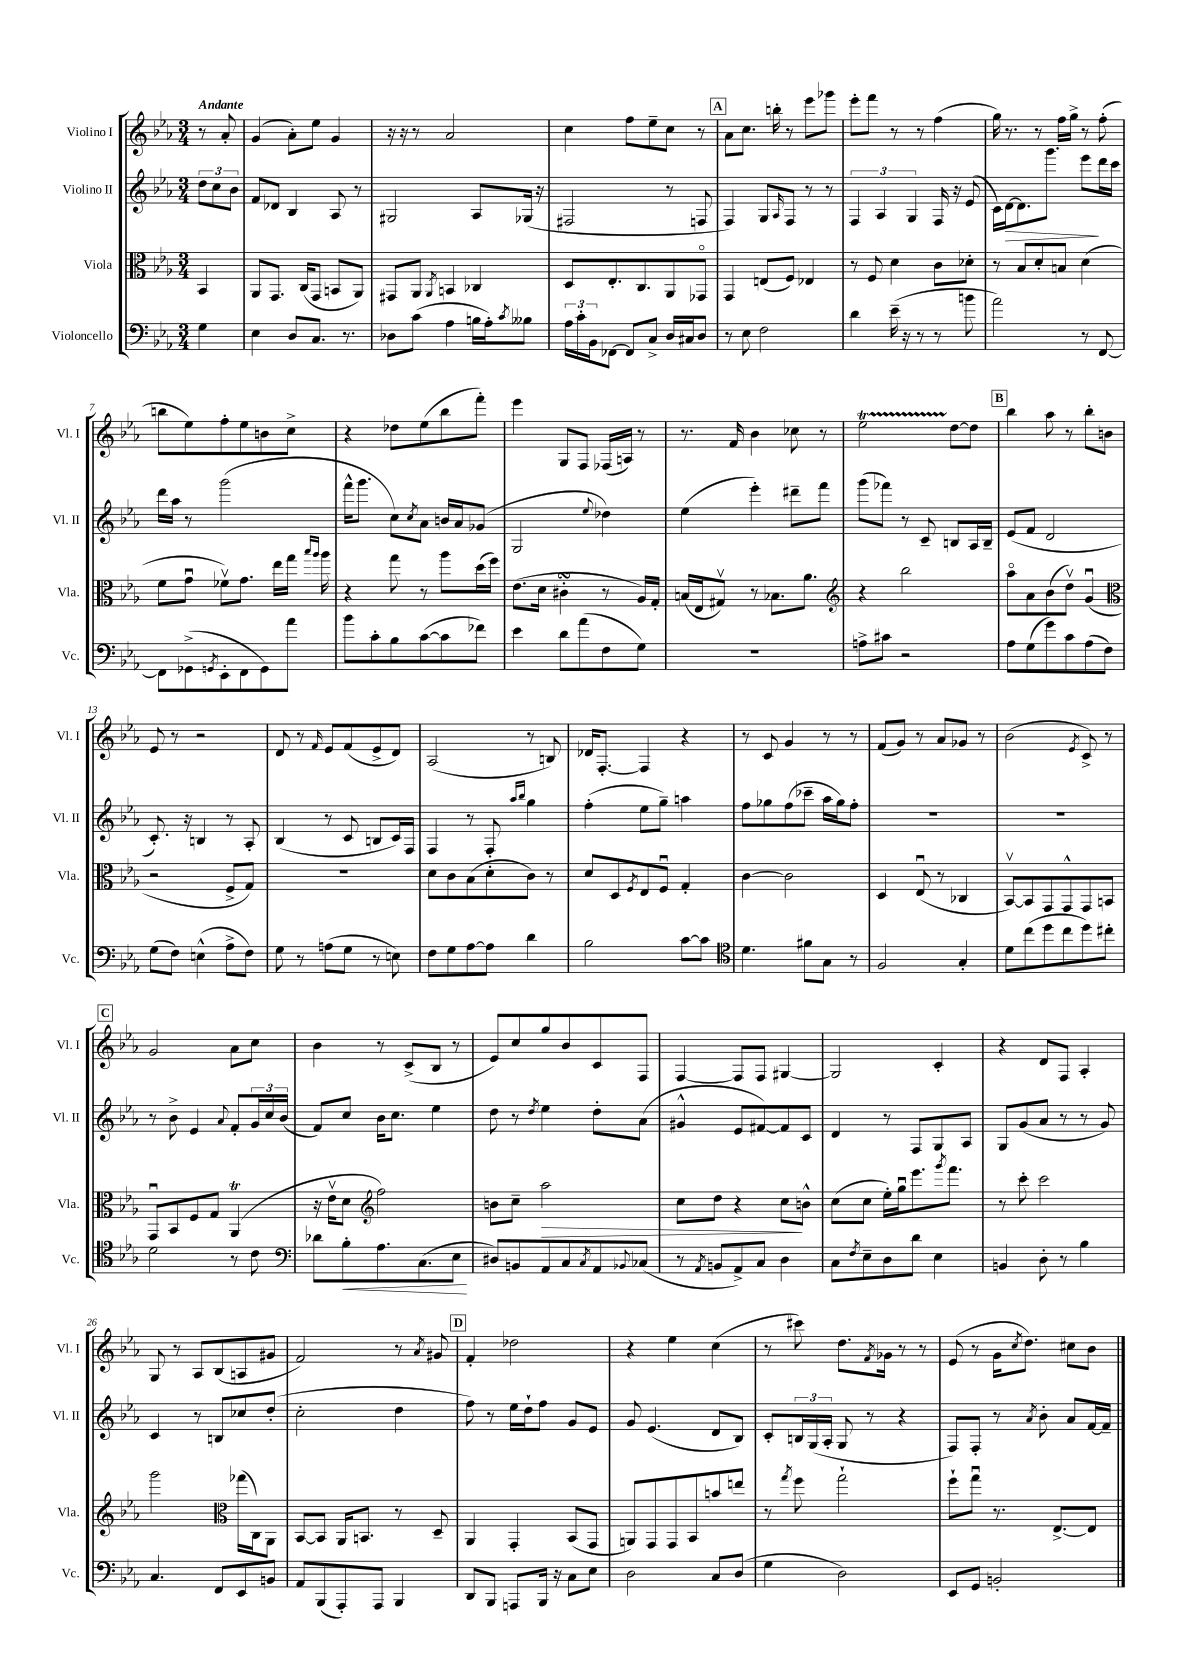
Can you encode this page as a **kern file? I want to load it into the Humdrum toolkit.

**kern	**kern	**kern	**kern
*staff4	*staff3	*staff2	*staff1
*clefF4	*clefC3	*clefG2	*clefG2
*k[b-e-a-]	*k[b-e-a-]	*k[b-e-a-]	*k[b-e-a-]
*M3/4	*M3/4	*M3/4	*M3/4
4G	4BB-	12dd	8r
.	.	12cc	.
.	.	.	8a-'
.	.	12b-	.
=	=	=	=
4E-	8AA-	8f	(4g
.	8.GG	8d-	.
8D	.	4B-	8a-')
.	(16C	.	.
8.C	8GG	.	8ee-
.	8BB	8A-	4g
8.r	.	.	.
.	8AA-)	8r	.
=	=	=	=
8D-	8GG#	2G#	16r
.	.	.	16r
(8c	8AA-	.	8r
.	8qAA-	.	.
4A-	4BB	.	2a-
16B	4C-	8A-	.
16A-')	.	.	.
8qc	.	.	.
8B--	.	(16G-	.
.	.	16r	.
=	=	=	=
24A-	8D	2F#	4cc
24c'	.	.	.
24BB-	.	.	.
[8FF-	8.E-'	.	.
8FF-]	.	.	8ff
.	8.C	.	.
8C^	.	.	8ee-~
16D	8AA-	8r	8cc
16C#	.	.	.
8D	8GG-o	8F	8r
=	=	=	=
8r	4GG	4F)	8a-
8E-	.	.	8.cc
2F	(8E	8G	.
.	.	.	16bb'
.	.	16qqA-	.
.	8F)	8F	8r
.	4E-	8r	8eee-
.	.	8r	8ggg-
=	=	=	=
4d	8r	6F	8eee-'
.	8F	.	8fff
.	.	6A-	.
(16e-~	4d	.	8r
16r	.	.	.
.	.	6G	.
8r	.	.	8r
8r	8c	16F	(4ff
.	.	16r	.
8b	8d-'	(8e-	.
=	=	=	=
2a-)	8r	16c)	16gg)
.	.	[16d	8.r
.	8B-	8.d]	.
.	8d'	.	8r
.	.	8.ggg	.
.	8B	.	16ff
.	.	.	16gg^
8r	(4d	8eee-	8r
[8FF	.	16ddd	(8ff'
.	.	16ccc	.
=	=	=	=
8FF]	8f	16ddd	8bb
.	.	16aa-	.
(8GG-^	8gu	8r	8ee-)
8qGG	.	.	.
8EE-'	8f-v)	(2ggg	8ff'
8FF	8.g	.	8ee-
8GG)	.	.	8b
.	16ee-	.	.
8a-	16gg	.	8cc^
.	16qqbb-	.	.
.	16qqaa-	.	.
.	16aa-	.	.
=	=	=	=
8b-	4r	16fff^^	4r
.	.	8.ggg	.
8c'	.	.	.
8B-	8gg	8cc)	8dd-
.	.	8qcc	.
([8c	8r	8a-	(8ee-
8c]	8aa-	16b	8bb-
.	.	16a-	.
8f-)	(16dd	(8g-	8fff')
.	16ff)	.	.
=	=	=	=
4e-	(8.e-	2G	4eee-
.	16d	.	.
8d	4c#'	.	8G
(8a-	.	.	8F
.	.	8qqee-	.
8F	8r	4dd-)	(16F-
.	.	.	16A)
8G)	16A-)	.	8r
.	16G'	.	.
=	=	=	=
2.r	(16B	(4ee-	8.r
.	16E-	.	.
.	8G#v)	.	.
.	.	.	16f
.	8r	4eee-')	4b-
.	8.B-	.	.
.	.	8ddd#~	8cc-
.	8.a-	.	.
.	.	8fff	8r
=	=	=	=
*	*clefG2	*	*
8A^	4r	(8ggg	2ee-
8c#	.	8fff-)	.
2r	2bb-	8r	.
.	.	8c~	.
.	.	8B	[8dd
.	.	16A-	8dd]
.	.	16B~	.
=	=	=	=
8A-	8aa-o	(8e-	4bb-
(8G	8a-	8f	.
8g)	(8b-	2d	8aa-
8c	8ddv)	.	8r
(8A-	(4gu	.	8bb-'
8F)	.	.	8b
=	=	=	=
*	*clefC3	*	*
(8G	2r	8.c')	8e-
8F)	.	.	8r
.	.	16r	.
(4E^^	.	4B	2r
8A-^	8F^	8r	.
8F)	8G)	8A-'	.
=	=	=	=
8G	2.r	(4B-	8d
8r	.	.	8r
.	.	.	16qqf
(8A	.	8r	8e-
8G	.	8c	(8f
8r	.	8B	8e-^
8E)	.	16c)	8d)
.	.	16F	.
=	=	=	=
8F	8d	4F	(2A-
8G	8c	.	.
[8A-	(8B-	8r	.
8A-]	8d'	8F'	.
.	.	16qqaa-	.
.	.	16qqbb-	.
4d	8c)	4gg	8r
.	8r	.	8B)
=	=	=	=
2B-	8d	(4ff'	16d-
.	.	.	[8.F'
.	8D	.	.
.	8qF	.	.
.	8E-	8ee-	4F]
.	8Fu	8gg~)	.
[8c	4G'	4aa	4r
8c]	.	.	.
=	=	=	=
*clefC4	*	*	*
4.d	[4c	8ff	8r
.	.	8gg-	8c
.	2c]	(8ff	4g
8f#	.	8ccc-~	.
8G	.	16aa-	8r
.	.	16gg-)	.
8r	.	8ff'	8r
=	=	=	=
2F	4D	2.r	(8f
.	.	.	8g)
.	(8E-u	.	8r
.	8r	.	8a-
4G'	4C-	.	8g-
.	.	.	8r
=	=	=	=
8d	[8BB-v)	2.r	(2b-
(8cc	8BB-]	.	.
8dd	8GG	.	.
8cc	8GG^^	.	.
.	.	.	8qe-
8dd)	8GG	.	8c^)
8cc#'	8BB	.	8r
=	=	=	=
2d	8GGu	8r	2g
.	8BB-	8b-^	.
.	8F	4e-	.
.	8G	.	.
.	.	8qqa-	.
8r	(4AA-	8f'	8a-
8c	.	24g	8cc
.	.	24cc	.
.	.	(24b-	.
=	=	=	=
*clefF4	*	*	*
8d-	16r	8f)	4b-
.	16e-v	.	.
8B-'	8d	8cc	.
*	*clefG2	*	*
8.A-	2ff)	16b-	8r
.	.	8.cc	.
.	.	.	(8c^
(8.C	.	.	.
.	.	4ee-	8B-
8E-	.	.	8r
=	=	=	=
8D#)	8b	8dd	8e-)
8BB	8cc~	8r	8cc
.	.	8qdd	.
8AA-	2aa-	4ee-	8gg
8C	.	.	8b-
8qC	.	.	.
8AA-	.	8dd'	8c
8qqBB-	.	.	.
(8C-	.	(8a-	8F
=	=	=	=
8r	8cc	4g#^^	[4F
8qAA-	.	.	.
8BB	8dd	.	.
8AA-^)	4r	8e-	8F]
8C	.	[8f#)	8F
4D	8cc	8f#]	[4G#
.	8b^^	8c	.
=	=	=	=
8C	(8cc	4d	2G#]
8qF	.	.	.
8E-~	8cc	.	.
8D	16ee-')	8r	.
.	16ggu	.	.
8d	8.eee-	8F	.
4E-	.	8G	4c'
.	8qggg	.	.
.	8.fff	.	.
.	.	8A-	.
=	=	=	=
4BB	8r	8G	4r
.	8ccc'	(8g	.
8D'	2ccc	8a-	8d
8r	.	8r	8F
4B-	.	8r	4A-'
.	.	8g)	.
=	=	=	=
4.C	2ggg	4c	8G
.	.	.	8r
.	.	8r	8A-
8FF	.	8B	(8B-
*	*clefC3	*	*
8EE-	(16gg-	8cc-	8A
.	16C)	.	.
8BB	8AA-	(8dd'	8g#
=	=	=	=
8AA-	[8BB-	2cc'	2f)
(8BBB-	8BB-]	.	.
8AAA-')	16AA-	.	.
.	8.BB	.	.
8AAA-	.	.	.
4BBB-	8r	4dd	8r
.	.	.	8qa-
.	8D~	.	8g#
=	=	=	=
8DD	4AA-	8ff)	4f'
8BBB-	.	8r	.
8AAA	4GG'	16ee-	2dd-
.	.	16dd`	.
16BBB-	.	8ff	.
16r	.	.	.
8C	(8BB-	8g	.
8E-	8GG	8e-	.
=	=	=	=
2D	8AA)	8g	4r
.	8GG	(4.e-	.
.	8GG	.	4ee-
.	8BB-	.	.
8C	8b	8d	(4cc
(8D	8ee	8B-)	.
=	=	=	=
4G	8r	8c'	8r
.	8qgg	.	.
.	8ff	24B	8ccc#)
.	.	(24G	.
.	.	24A-'	.
2D)	2gg`	8G	8.dd
.	.	8r	.
.	.	.	8qf
.	.	.	16g-
.	.	4r	8r
.	.	.	8r
=	=	=	=
8EE-	8ff`	8F)	(8e-
8GG	8ggu	8F'	8r
2BB'	8.r	8r	16g
.	.	.	8qcc
.	.	.	8.dd)
.	.	8qa-	.
.	.	8b-'	.
.	[8.E-^	.	.
.	.	8a-	8cc#
.	8E-]	[16f	8b-
.	.	16f~]	.
==	==	==	==
*-	*-	*-	*-
